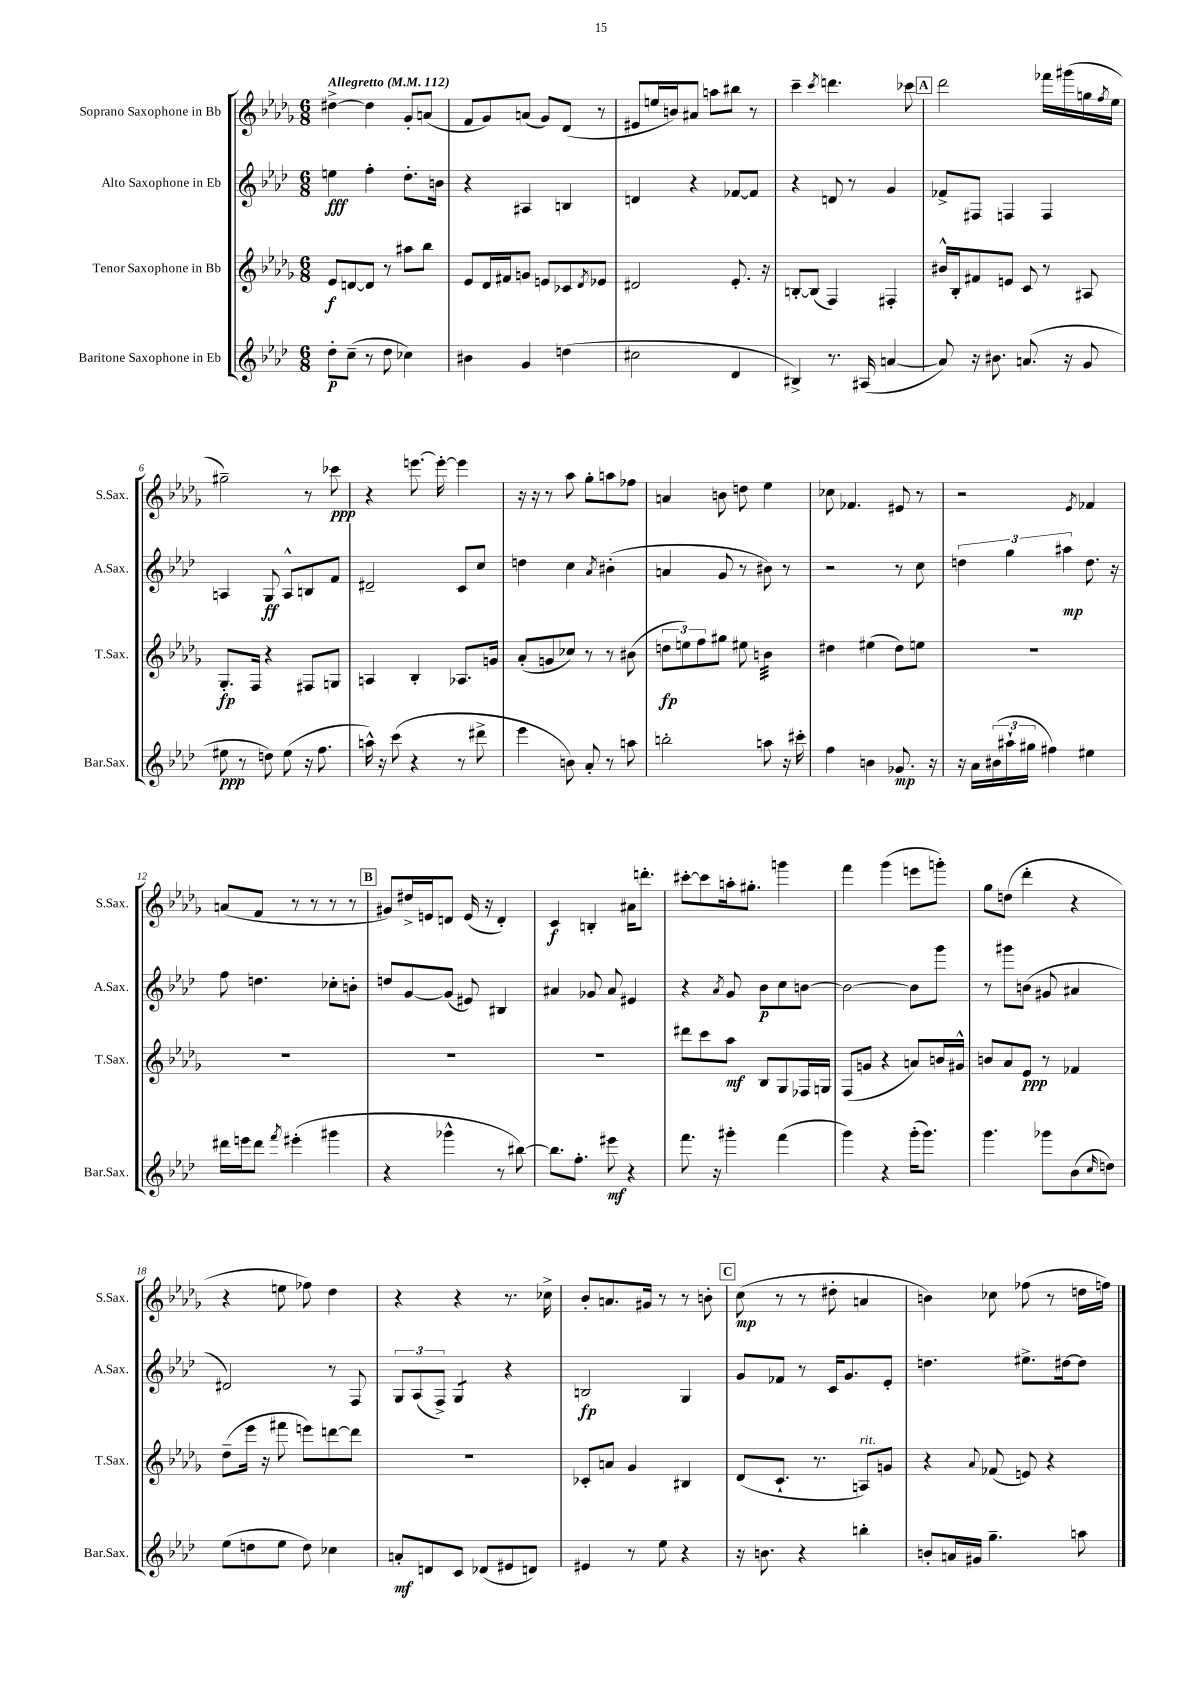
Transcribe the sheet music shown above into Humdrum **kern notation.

**kern	**kern	**kern	**kern
*staff4	*staff3	*staff2	*staff1
*clefG2	*clefG2	*clefG2	*clefG2
*k[b-e-a-d-]	*k[b-e-a-d-g-]	*k[b-e-a-d-]	*k[b-e-a-d-g-]
*M6/8	*M6/8	*M6/8	*M6/8
*MM112	*MM112	*MM112	*MM112
8dd-'	8e-	4ee	[4dd#^
(8cc~	[8d	.	.
8r	8d]	4ff'	4dd#]
8dd-	8r	.	.
4cc-)	8aa#	8.dd-'	8g-'
.	8bb-	.	(8a
.	.	16b	.
=	=	=	=
4b#	8e-	4r	8f
.	16d-	.	8g-)
.	16f#	.	.
4g	8g	4A#	(8a
.	8e	.	8g-)
(4dd	8c-	4B	(8d-
.	8qd-	.	.
.	8e-	.	8r
=	=	=	=
2cc#	2d#	4d	8e#
.	.	.	16ee
.	.	.	16b)
.	.	4r	8a#
.	.	.	8aa
4d-	8.e-'	[8f-	8bb#
.	.	8f-]	8r
.	16r	.	.
=	=	=	=
4B#^)	[8B'	4r	4ccc~
.	(8B]	.	.
.	.	.	8qccc
8.r	4F)	8d	4.ddd
.	.	8r	.
(16A#	.	.	.
[4a	4F#'	4g	.
.	.	.	8ccc-
=	=	=	=
8a])	16b#^^	8f-^	2ddd-
.	16B-'	.	.
16r	8f#	8F#	.
8.b#	.	.	.
.	8e	4F	.
(8.a	8c	.	.
.	8r	4F	16fff-
16r	.	.	(16ggg#
8g	8A#	.	16gg
.	.	.	8qff
.	.	.	16ee-
=	=	=	=
8ee#	8.G-'	4A	2gg#~)
8r	.	.	.
.	16F	.	.
8dd)	4r	8G	.
(8ee#	.	8A^^	.
16r	8F#	8B	8r
8.ff	.	.	.
.	8G	8f	8ccc-
=	=	=	=
16aa^^)	4A	2d#~	4r
16r	.	.	.
(8ccc	.	.	.
4r	4B-'	.	[8.eee
.	.	.	16eee'_
8r	8.A-	8c	4eee]
8ddd#^	.	8cc	.
.	16g	.	.
=	=	=	=
4eee-	(8a-'	4dd	16r
.	.	.	16r
.	8g	.	8r
8b)	8cc-)	4cc	8aa-
8a-'	8r	.	8gg-'
.	.	8qa-	.
8r	8r	(4b#'	8aa
8aa	(8b#	.	8ff-
=	=	=	=
2bb'	12dd	4a	4a
.	12ee)	.	.
.	12ff	.	.
.	8gg#	8g	8b
.	8ee#	8r	8dd
8aa	4b	8b#)	4ee-
16r	.	8r	.
16ccc#'	.	.	.
=	=	=	=
4ff	4dd#	2r	8cc-
.	.	.	4.f-
4b	(4ee#	.	.
8.g-	8dd#)	8r	8e#
.	8ee	8cc	8r
16r	.	.	.
=	=	=	=
16r	2.r	6dd	2r
16a-	.	.	.
(24b#	.	.	.
24aa#`	.	6gg	.
24gg#	.	.	.
4ff#)	.	.	.
.	.	6aa#	.
.	.	.	8qe-
4ee#	.	8.dd	4f-
.	.	16r	.
=	=	=	=
16ddd#	2.r	8ff	(8a
16eee	.	.	.
8ddd#	.	4.dd	8f
8qfff	.	.	.
(4eee#'	.	.	8r
.	.	.	8r
4ggg#	.	8cc-'	8r
.	.	8b'	8r
=	=	=	=
4r	2.r	8dd	8g#)
.	.	[8g	16dd#^
.	.	.	16e
4ggg-^^	.	(8g]	8d
.	.	8e#)	(16e
.	.	.	16r
8r	.	4B#	4d')
[8bb#)	.	.	.
=	=	=	=
8.bb#]	2.r	4a#	4c
8.ff'	.	.	.
.	.	8g-	4B'
8eee#	.	8a#	.
4r	.	4e#	16a#
.	.	.	8.ddd'
=	=	=	=
8.fff	8ddd#	4r	[8ccc#'
.	8ccc	.	8ccc#]
16r	.	.	.
.	.	8qa-	.
4ggg#'	8aa-	8g	16aa'
.	.	.	8.gg#'
.	8B-	8b-	.
(4fff	8G-	8cc	4ggg
.	16F-	[8b	.
.	16G	.	.
=	=	=	=
4ggg)	(8F	2b_	4fff
.	8g	.	.
4r	4r	.	(4ggg-
(16ggg'	8a)	8b]	8eee
8.ggg)	.	.	.
.	16b	8ggg	8ggg')
.	16g#^^	.	.
=	=	=	=
4.ggg	8b	8r	8gg-
.	8a-	8ggg#	(8dd
.	8e-	(8b	4ddd-'
8ggg-	8r	8g#	.
(8b-	4f-	4a#	4r
16qqcc	.	.	.
8dd)	.	.	.
=	=	=	=
(8ee-	(8dd-~	2d#)	4r
8dd	16eee-	.	.
.	16r	.	.
8ee-	8fff#	.	8ee
8dd)	8eee)	.	8ff-)
4cc-	[8ddd	8r	4dd-
.	8ddd]	8F	.
=	=	=	=
8a'	2.r	12G	4r
.	.	(12A-	.
8d	.	.	.
.	.	12F^)	.
8c	.	4G	4r
(8d-	.	.	.
8e#	.	4r	8.r
8d)	.	.	.
.	.	.	16cc-^
=	=	=	=
4e#	8c-'	2B	8b-'
.	8a	.	8.a
8r	4g-	.	.
.	.	.	16g#
8ee-	.	.	8r
4r	4B#	4G	8r
.	.	.	8b'
=	=	=	=
16r	(8d-	8g	(8cc
8.b	.	.	.
.	8.c`	8f-	8r
4r	.	8r	8r
.	8.r	.	.
.	.	16c	8dd#'
.	.	8.g	.
4bb'	8A)	.	4a
.	8g	8e-'	.
=	=	=	=
8b'	4r	4.dd	4b)
16a	.	.	.
16g#	.	.	.
.	8qqa-	.	.
4.gg~	(8f-	.	8cc-
.	8e)	8.ee#^	(8ff-
.	4r	.	8r
.	.	[16dd#	.
8aa	.	8dd#]	16dd
.	.	.	16ff)
==	==	==	==
*-	*-	*-	*-
